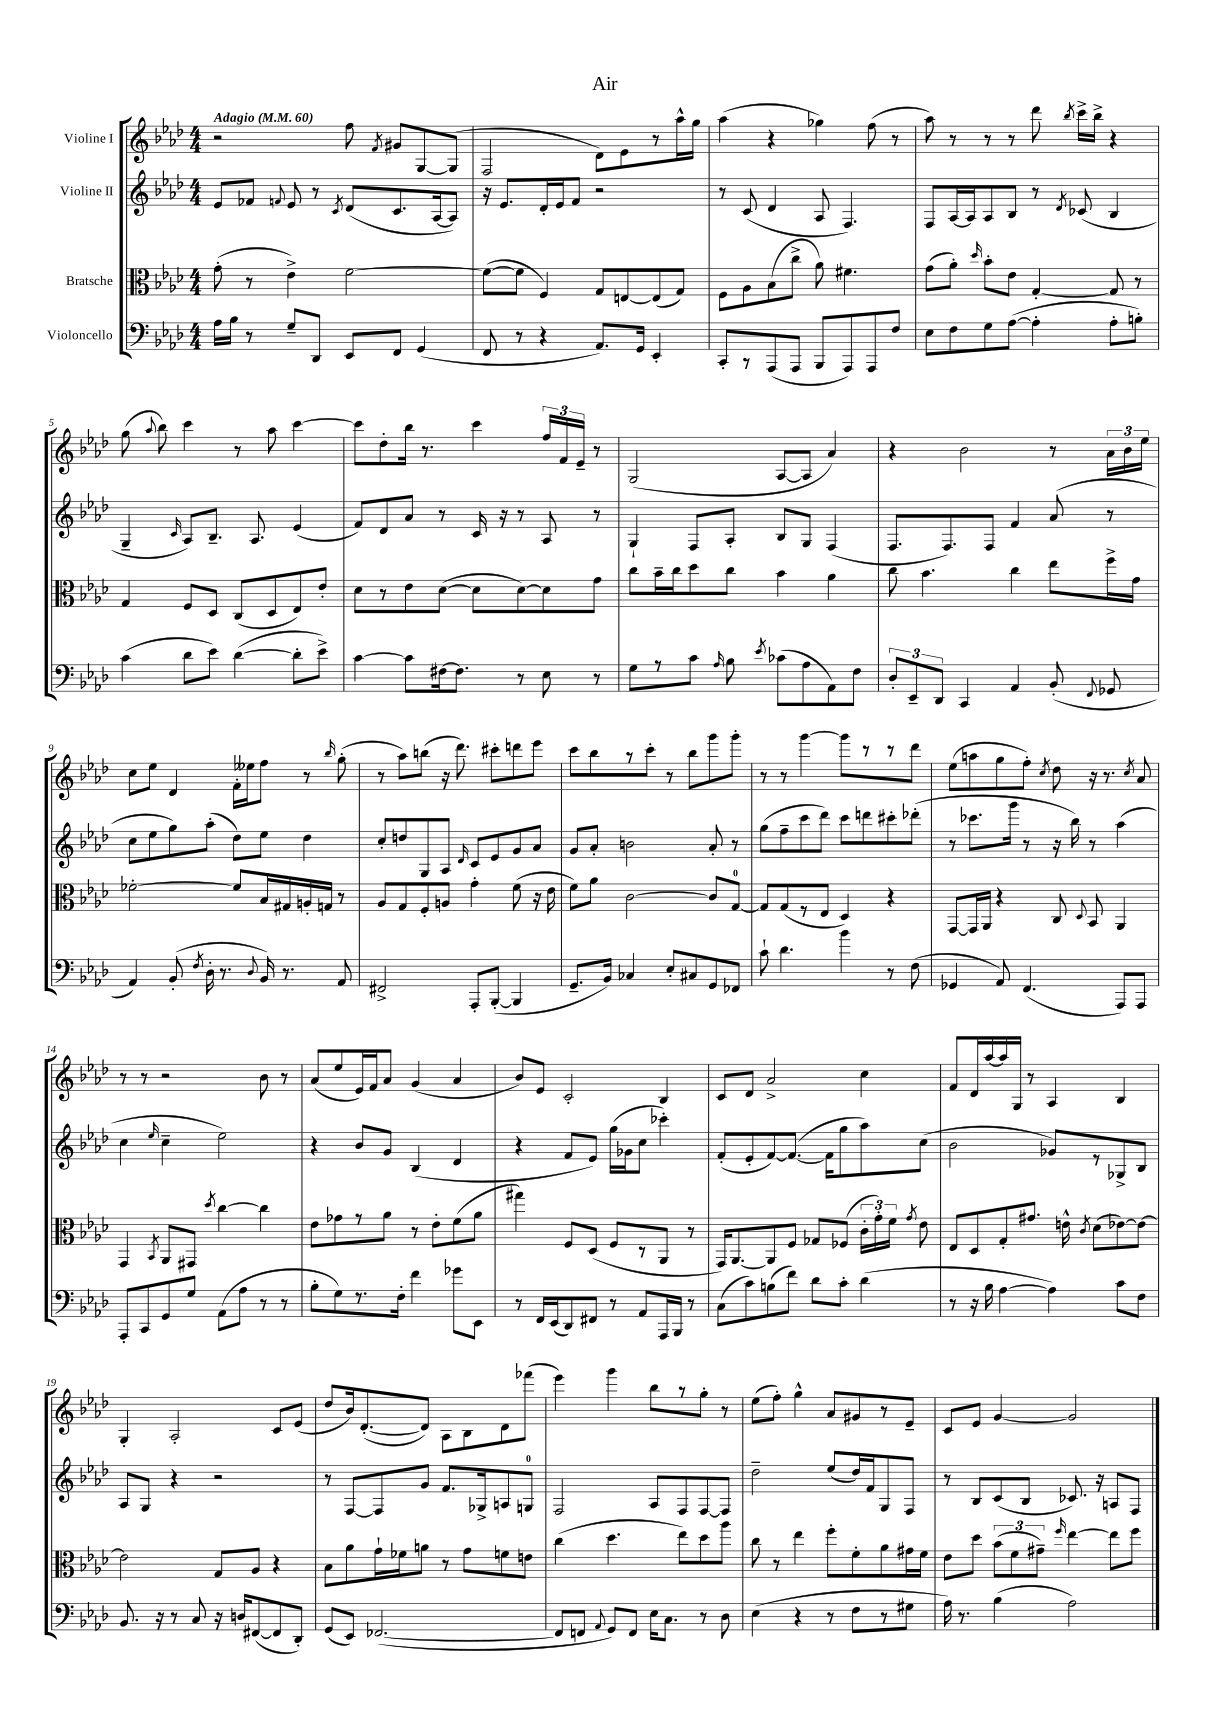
\header { title = "Air" }
<<
\new StaffGroup <<
\new Staff = "s0" \with { instrumentName = "Violine I" } {
    \clef treble \key aes \major \numericTimeSignature \time 4/4 \tempo "Adagio" 4 = 60
    \autoBeamOff r2 f''8 \acciaccatura { f'8 } gis'8[ g8~ g8]( |
    f2 des'8[) ees'8 r8 aes''16-^ g''16] |
    aes''4( r4 ges''4) f''8( r8 |
    aes''8) r8 r8 r8 des'''8 \acciaccatura { bes''8 } c'''16[-> bes''16]-> r4 |
    g''8( \appoggiatura { aes''8 } bes''8) c'''4 r8 aes''8 c'''4~ |
    c'''8[ des''8-. bes''16] r8. c'''4 \tuplet 3/2 { f''16[ f'16 ees'16]-- } r8 |
    g2( aes8[~ aes8] aes'4) |
    r4 bes'2 r8 \tuplet 3/2 { aes'16[ bes'16 ees''16] } |
    c''8[ ees''8] des'4 f'16[-. eeses''16 f''8] r8 \grace { bes''16 } g''8-.( |
    r8 aes''8[) b''8]( r16 des'''8.) cis'''8[-. d'''8 ees'''8] |
    c'''8[ bes''8 r8 c'''8]-. r8 bes''8[ g'''8 g'''8]-. |
    r8 r8 g'''4~ g'''8[ r8 r8 des'''8] |
    ees''8[( a''8 g''8 f''8]-.) \acciaccatura { c''8 } des''8 r16 r8. \acciaccatura { c''8 } aes'8 |
    r8 r8 r2 bes'8 r8 |
    aes'8[( ees''8 ees'16) f'16 aes'8] g'4( aes'4 |
    bes'8[) ees'8] c'2-. bes4 |
    c'8[ des'8] aes'2-> c''4 |
    f'8[ des'16 aes''16~ aes''16 g16] r8 aes4 bes4 |
    g4-. aes2-. c'8[ ees'8]( |
    des''8[ bes'16) des'8.~-.( des'8]) aes8[ bes8 des'8 fes'''8]( |
    ees'''4) g'''4 bes''8[ r8 g''8]-. r8 |
    ees''8[( f''8]-.) g''4-^ aes'8[ gis'8 r8 ees'8]-- |
    c'8[ ees'8] g'4~ g'2 \bar "|." |
}
\new Staff = "s1" \with { instrumentName = "Violine II" } {
    \clef treble \key aes \major \numericTimeSignature \time 4/4
    \autoBeamOff ees'8[ fes'8] \appoggiatura { f'8 } ees'8 r8 \acciaccatura { c'8 } des'8[( c'8. aes16~ aes8]) |
    r16 ees'8.[ des'16-. ees'16 f'8] r2 |
    r8 c'8( des'4 aes8 f4.) |
    f8[ aes16~ aes16 aes8 bes8] r8 \acciaccatura { des'8 } ces'8( bes4 |
    g4-- \grace { c'16 } aes8[) bes8.]-- aes8. ees'4( |
    f'8[) des'8 aes'8] r8 c'16 r16 r8 aes8 r8 |
    g4-! f8[ aes8]-. bes8[ g8] f4( |
    f8.[ f8.) f8] f'4 aes'8( r8 |
    c''8[ ees''8 g''8) aes''8]-.( des''8[) ees''8] des''4 |
    c''8[-. d''8 g8 aes8] \grace { des'16 } c'8[ ees'8 g'8 aes'8] |
    g'8[ aes'8]-. b'2 aes'8-. r8 |
    g''8[( f''8-- c'''8 des'''8]) c'''8[ d'''8 cis'''8-. des'''8]-.( |
    r8 ces'''8.[ g'''16] r8 r16 bes''16) r8 aes''4( |
    c''4 \grace { ees''16 } c''4-- ees''2) |
    r4 bes'8[ g'8] bes4( des'4 |
    r4 f'8[ ees'8]) g''16[( ges'16 c''8] ces'''4-.) |
    f'8[-.( ees'8-. f'8~) f'8.]~( f'16[ g''8 aes''8) c''8]( |
    bes'2 ges'8[) r8 ges8-> bes8] |
    aes8[ g8] r4 r2 |
    r8 f8[~ f8 g'8] f'8.[ ges16-> a8 g8]-0 |
    f2 aes8[ f8 f8~ f8] |
    des''2-- ees''8[( des''16) f'16 g8 f8] |
    r8 bes8[ c'8( bes8] ces'8.) r16 a8[ f8] \bar "|." |
}
\new Staff = "s2" \with { instrumentName = "Bratsche" } {
    \clef alto \key aes \major \numericTimeSignature \time 4/4
    \autoBeamOff g'8-.( r8 ees'4->) f'2~ |
    f'8[~( f'8] f4) g8[ e8~ e8( g8]) |
    f8[ aes8 bes8( c''8]-> aes'8) fis'4. |
    g'8[( aes'8]-.) \grace { des''16 } bes'8[-. ees'8] g4~-. g8 r8 |
    g4 f8[ des8] c8[( des8 ees8) ees'8]-. |
    des'8[ r8 ees'8 des'8]~( des'8[ des'8~) des'8 g'8] |
    c''8[ bes'16-- c''16 des''8 c''8] bes'4 aes'4 |
    c''8 bes'4. c''4 ees''8[ f''16-> g'16] |
    fes'2~-. fes'8[ bes16 gis16 a16-. g16] r8 |
    aes8[ g8 f8-. a8] g'4-. f'8( r16 ees'16 |
    f'8[) aes'8] c'2~ c'8[ g8]-0~ |
    g8[ g8( r8 ees8] des4) r4 |
    g,8[~ g,16 aes,16] r4 c8 \appoggiatura { des8 } bes,8 aes,4 |
    g,4 \acciaccatura { bes,8 } aes,8[ gis,8] \acciaccatura { des''8 } c''4~ c''4 |
    ees'8[ ges'8 r8 aes'8] r8 ees'8[-. f'8( aes'8] |
    gis''4) f8[ des8]( f8[ r8 aes,8] r8 |
    g,16[) aes,8.~ aes,8 f8] ges8[ fes8]( \tuplet 3/2 { c'16[-. g'16-.) f'16] } \acciaccatura { g'8 } ees'8 |
    ees8[ des8 g8-. gis'8.] e'16-^ \acciaccatura { c'8 } des'8[( ees'8~) ees'8]~ |
    ees'2 g8[ aes8] r4 |
    bes8[ aes'8 g'16-! fes'16 a'8] r8 g'8[ f'8 e'8] |
    c''4( des''4. ees''8[) des''8 aes''8] |
    c''8 r8 ees''4 f''8[-. f'8-. aes'8 gis'16 f'16] |
    ees'8[ des''8] \tuplet 3/2 { bes'8[( f'8 gis'8]--) } \grace { f''16 } ees''4~ ees''8[ f''8] \bar "|." |
}
\new Staff = "s3" \with { instrumentName = "Violoncello" } {
    \clef bass \key aes \major \numericTimeSignature \time 4/4
    \autoBeamOff aes16[ bes16] r8 g8[-- des,8] ees,8[ f,8] g,4( |
    f,8 r8 r4 aes,8.[) g,16] ees,4-. |
    c,8[-. r8 aes,,8( aes,,8] bes,,8[ aes,,8) aes,,8 f8] |
    ees8[ f8 g8 aes8]~( aes4-. aes8[-. b8]-.) |
    c'4( des'8[ ees'8]) des'4~( des'8[-. ees'8]->) |
    c'4~ c'8[ fis16~ fis8.] r8 ees8 r8 |
    g8[ r8 c'8] \grace { aes16 } bes8 \acciaccatura { ees'8 } ces'8[( aes8 aes,8) f8] |
    \tuplet 3/2 { des8[-. ees,8-- des,8] } c,4 aes,4 bes,8-.( \appoggiatura { f,8 } ges,8 |
    aes,4) bes,8-.( \acciaccatura { f8 } des16-. r8. \appoggiatura { des8 } bes,16) r8. aes,8 |
    fis,2-> aes,,8[-. bes,,8]~-.( bes,,4 |
    g,8.[-- bes,16]) ces4 ees8[-. cis8 g,8 fes,8] |
    c'8-! des'4. bes'4 r8 f8( |
    ges,4 aes,8) f,4.( aes,,8[) aes,,8] |
    aes,,8[-. c,8 g,8 g8] aes,8[( aes8] r8 r8 |
    bes8[-. g8) r8. f16]-. f'4 ges'8[ ees,8] |
    r8 f,16[ ees,16( des,8) fis,8] r8 aes,8[ aes,,16 bes,,16] r8 |
    c8[( c'8) b8( f'8]) des'8[ c'8]-. des'4( |
    r8 r16 bes16 aes4~ aes4) c'8[ f8] |
    bes,8. r16 r8 c8 r16 d16[ fis,8~( fis,8 des,8]-.) |
    g,8[( ees,8]) fes,2.~( |
    fes,8[ f,8] \appoggiatura { aes,8 } g,8[) f,8] ees16[ c8.] r8 des8 |
    ees4( r4 r8 f8[ r8 gis8] |
    aes16) r8. bes4( aes2) \bar "|." |
}
>>
>>
